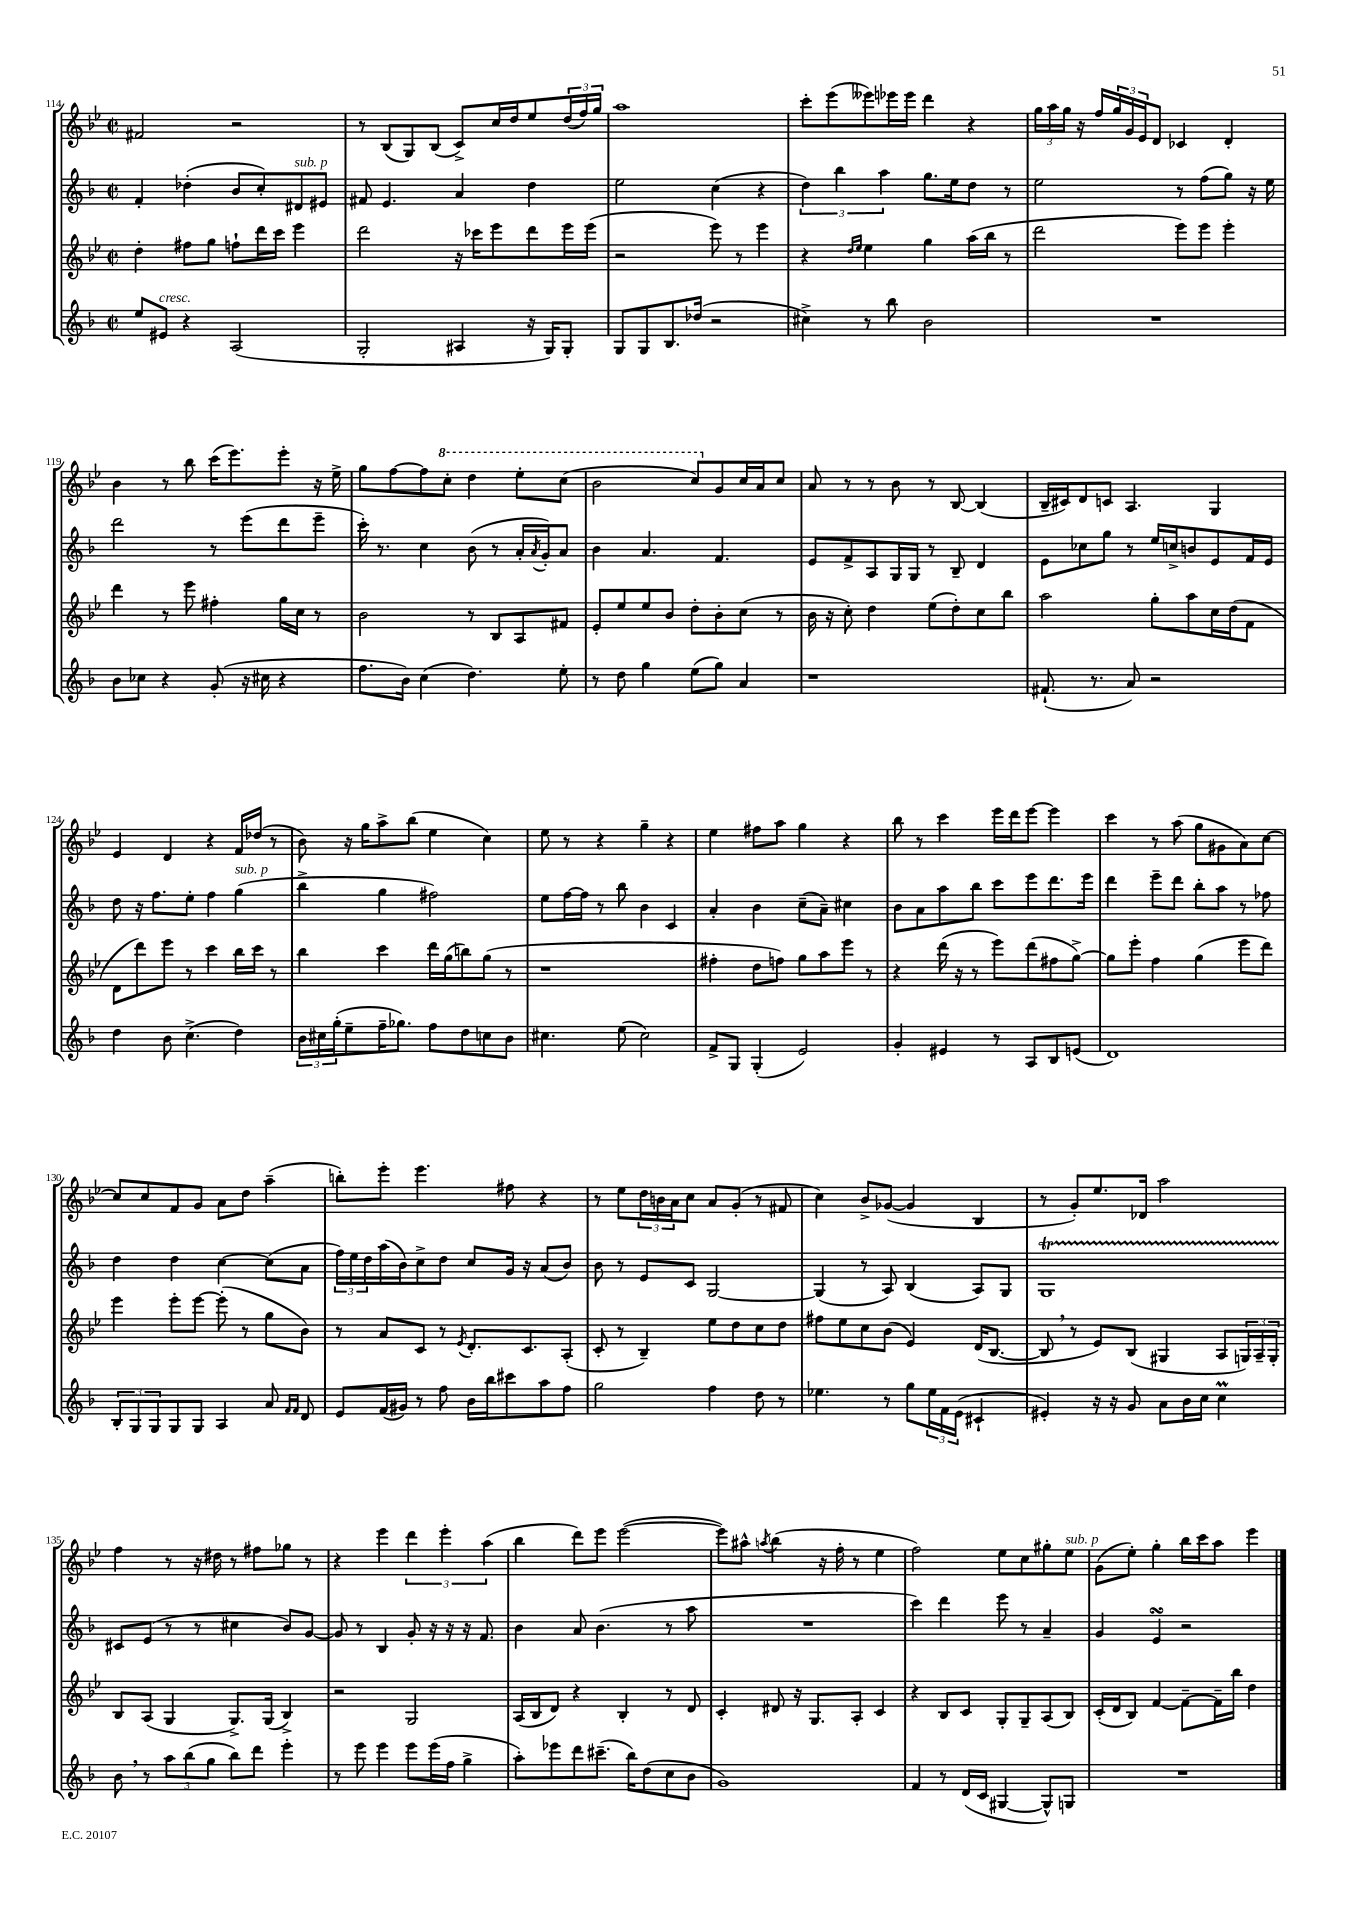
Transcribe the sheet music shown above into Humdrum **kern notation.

**kern	**kern	**kern	**kern
*staff4	*staff3	*staff2	*staff1
*clefG2	*clefG2	*clefG2	*clefG2
*k[b-]	*k[b-e-]	*k[b-]	*k[b-e-]
*M2/2	*M2/2	*M2/2	*M2/2
*met(c|)	*met(c|)	*met(c|)	*met(c|)
8ee/L	4dd'\	4f'/	2f#/
8e#/J	.	.	.
4r	8ff#\L	(4dd-'\	.
.	8gg\J	.	.
(2A/	8ff`\L	8b-/L	2r
.	16ddd\L	8cc'/)	.
.	16ccc\JJ	.	.
.	4eee-\	8d#/	.
.	.	8e#/J	.
=	=	=	=
2G'/	2ddd\	8f#/	8r
.	.	4.e/	(8B-/L
.	.	.	8G/)
.	.	.	(8B-/J
4A#/	16r	4a/	8c^/L)
.	16ccc-\LK	.	.
.	8eee-\	.	16cc/L
.	.	.	16dd/J
16r	8ddd\	4dd\	8ee-/
16G/LK)	.	.	.
8G'/J	16eee-\L	.	(24dd/L
.	.	.	24ff/)
.	(16eee-\JJ	.	.
.	.	.	24gg/JJ
=	=	=	=
8G/L	2r	2ee\	1aa
8G/	.	.	.
8.B-/	.	.	.
(16dd-/Jk	.	.	.
2r	8eee-\)	(4cc\	.
.	8r	.	.
.	4eee-\	4r	.
=	=	=	=
4cc#^\)	4r	6dd\)	8ccc'\L
.	.	.	(8eee-\
.	.	6bb-\	.
.	16qqdd/LL	.	.
.	16qqee-/JJ	.	.
8r	4ee-\	.	8eee--\)
.	.	6aa\	.
8bb-\	.	.	16eee-\L
.	.	.	16eee-\JJ
2b-\	4gg\	8.gg\L	4ddd\
.	.	16ee\k	.
.	(16aa\LL	8dd\J	4r
.	16bb-\JJ	.	.
.	8r	8r	.
=	=	=	=
1r	2ddd\	2ee\	24gg\LL
.	.	.	24aa\
.	.	.	24gg\JJ
.	.	.	16r
.	.	.	16ff/LL
.	.	.	24gg/
.	.	.	24g/
.	.	.	24e-/J
.	.	.	8d/J
.	8eee-\L)	8r	4c-/
.	8eee-\J	(8ff\L	.
.	4eee-'\	8gg\J)	4d'/
.	.	16r	.
.	.	16ee\	.
=	=	=	=
8b-\L	4ddd\	2ddd\	4b-\
8cc-\J	.	.	.
4r	8r	.	8r
.	8eee-\	.	8bb-\
(8g'/	4ff#'\	8r	(16ccc\LK
.	.	.	8.eee-\)
16r	.	(8eee\L	.
16cc#\	.	.	.
4r	16gg\LL	8ddd\	8eee-'\J
.	16cc\JJ	.	.
.	8r	8eee~\J	16r
.	.	.	16ee-^\
=	=	=	=
8.ff\L	2b-\	16ccc'\)	8gg\L
.	.	8.r	.
.	.	.	[8ff\
16b-\Jk)	.	.	.
(4cc\	.	4cc\	8ff\]
.	.	.	8ccc'\J
4.dd\)	8r	(8b-\	4ddd\
.	8B-/L	8r	.
.	8A/	16a'/LL	8eee-'\L
.	.	8qa/	.
.	.	16g'/J)	.
8ee'\	8f#/J	8a/J	(8ccc\J
=	=	=	=
8r	8e-'/L	4b-\	2bb-\
8dd\	8ee-/	.	.
4gg\	8ee-/	4.a/	.
.	8b-/J	.	.
(8ee\L	8dd'\L	.	8ccc/L)
8gg\J)	8b-'\	4.f/	8g/
4a/	(8cc\J	.	16cc/L
.	.	.	16a/J
.	8r	.	8cc/J
=	=	=	=
1r	16b-\	8e/L	8a/
.	16r	.	.
.	8cc'\)	8f^/	8r
.	4dd\	8A/	8r
.	.	16G/L	8b-\
.	.	16G/JJ	.
.	(8ee-\L	8r	8r
.	8dd'\)	8B-~/	[8B-/
.	8cc\	4d/	(4B-/]
.	8bb-\J	.	.
=	=	=	=
(8.f#`/	2aa\	8e\L	16B-~/LL
.	.	.	16c#/J)
.	.	8cc-\	8d/
8.r	.	.	.
.	.	8gg\J	8c/J
8a/)	.	8r	4.A/
2r	8gg'\L	16ee/LL	.
.	.	16cc^/J	.
.	8aa\	8b/	.
.	16cc\L	8e/	4G/
.	(16dd\J	.	.
.	8f\J	16f/L	.
.	.	16e/JJ	.
=	=	=	=
4dd\	8d\L	8dd\	4e-/
.	8ddd\)	16r	.
.	.	8.ff\L	.
8b-\	8eee-\J	.	4d/
(4.cc^\	8r	8ee'\J	.
.	4ccc\	4ff\	4r
4dd\)	16bb-\LL	(4gg\	16f/LL
.	16ccc\JJ	.	(16dd-/JJ
.	8r	.	8r
=	=	=	=
24b-\LL	4bb-\	4bb-^\	8b-\)
24cc#\	.	.	.
(24gg'\J	.	.	.
8ee~\	.	.	16r
.	.	.	16gg\LK
16ff~\K	4ccc\	4gg\	8aa^\
8.gg-\J)	.	.	.
.	.	.	(8bb-\J
8ff\L	16ddd\LL	2ff#\)	4ee-\
.	(16gg\J	.	.
8dd\	8bb\)	.	.
8cc\	(8gg\J	.	4cc\)
8b-\J	8r	.	.
=	=	=	=
4.cc#\	1r	8ee\L	8ee-\
.	.	[16ff\L	8r
.	.	16ff\]JJ	.
.	.	8r	4r
(8ee\	.	8bb-\	.
2cc#\)	.	4b-\	4gg~\
.	.	4c/	4r
=	=	=	=
8f^/L	4ff#'\	4a'/	4ee-\
8G/J	.	.	.
(4G'/	8dd\L	4b-\	8ff#\L
.	8ff\J)	.	8aa\J
2e/)	8gg\L	(8cc~\L	4gg\
.	8aa\	8a~\J)	.
.	8eee-\J	4cc#\	4r
.	8r	.	.
=	=	=	=
4g'/	4r	8b-\L	8bb-\
.	.	8a\	8r
4e#/	(16ddd\	8aa\	4ccc\
.	16r	.	.
.	8r	8bb-\J	.
8r	8eee-\L)	8ccc\L	16eee-\LL
.	.	.	16ddd\J
8A/L	(8ddd\	8eee\	[8eee-\J
8B-/	8ff#\	8.ddd\	4eee-\]
(8e/J	[8gg^\J)	.	.
.	.	16eee\Jk	.
=	=	=	=
1d)	8gg\]L	4ddd\	4ccc\
.	8eee-'\J	.	.
.	4ff\	8eee~\L	8r
.	.	8ddd\J	(8aa\
.	(4gg\	8bb-'\L	8gg\L
.	.	8aa\J	8g#\
.	8eee-\L	8r	8a\)
.	8ddd\J)	8ff-\	[8cc\J
=	=	=	=
12B-'/L	4eee-\	4dd\	8cc/]L
12G/	.	.	.
.	.	.	8cc/
12G/	.	.	.
8G/	8eee-'\L	4dd\	8f/
8G/J	[8eee-\J	.	8g/J
4A/	(8eee-'\]	[4cc\	8a\L
.	8r	.	8dd\J
8a/	8gg\L	(8cc\]L	(4aa~\
16qqf/LL	.	.	.
16qqf/JJ	.	.	.
8d/	8b-\J)	8a\J	.
=	=	=	=
8e/L	8r	24ff\LL)	8bb'\L)
.	.	24ee\	.
.	.	24dd\	.
(16f/L	8a/L	(16aa\	8eee-'\J
16g#/JJ)	.	16b-\J)	.
8r	8c/J	8cc^\	4.eee-\
8ff\	8r	8dd\J	.
.	8qe-/	.	.
16b-\LL	8.d'/L	8cc/L	.
16bb-\J	.	.	.
8ccc#\	.	16g/Jk	8ff#\
.	8.c/	16r	.
8aa\	.	(8a/L	4r
8ff\J	(8A'/J	8b-/J)	.
=	=	=	=
2gg\	8c'/	8b-\	8r
.	8r	8r	8ee-\L
.	4B-~/)	8e/L	24dd\L
.	.	.	24b\
.	.	.	24a\J
.	.	8c/J	8cc\J
4ff\	8ee-\L	[2G/	8a/L
.	8dd\	.	(8g'/J
8dd\	8cc\	.	8r
8r	8dd\J	.	8f#/
=	=	=	=
4.ee-\	8ff#\L	(4G/]	4cc\)
.	8ee-\	.	.
.	8cc\	8r	8b-^/L
8r	(8b-\J	8A/)	([8g-/J
8gg\L	4e-/)	(4B-/	4g-/]
24ee-\L	.	.	.
24f\	.	.	.
(24e\JJ	.	.	.
4c#`/	(16d/LK	8A/L)	4B-/
.	[8.B-/J	.	.
.	.	8G/J	.
=	=	=	=
4e#'/)	8B-/]	1G	8r
.	8r	.	8g'/L)
16r	8e-/L)	.	8.ee-/
16r	.	.	.
8g/	(8B-/J	.	.
.	.	.	16d-/Jk
8a\L	4G#/	.	2aa\
16b-\L	.	.	.
16cc\JJ	.	.	.
4cc\	8A/L	.	.
.	24G/L)	.	.
.	24A~/	.	.
.	24G'/JJ	.	.
=	=	=	=
8b-\	8B-/L	8c#/L	4ff\
8r	(8A/J	(8e/J	.
12aa\L	4G/	8r	8r
(12bb-\	.	.	.
.	.	8r	16r
12gg\J	.	.	.
.	.	.	16dd#\
8bb-\L)	8.G^/L)	4cc#\	8r
8ddd\J	.	.	8ff#\L
.	(16G/Jk	.	.
4eee'\	4B-^/)	8b-/L)	8gg-\J
.	.	[8g/J	8r
=	=	=	=
8r	2r	8g/]	4r
8eee\	.	8r	.
4eee\	.	4B-/	4eee-\
8eee\L	2G/	8g'/	6ddd\
(16eee\L	.	16r	.
.	.	.	6eee-'\
16ff\JJ	.	16r	.
4gg^\	.	16r	.
.	.	8.f/	.
.	.	.	(6aa\
=	=	=	=
8aa'\L)	(16A/LL	4b-\	4bb-\
.	16B-/J	.	.
8eee-\	8d/J)	.	.
8ddd\	4r	8a/	8ddd\L)
(8.ccc#~\J	.	(4.b-\	8eee-\J
.	4B-'/	.	([2eee-\
16bb-\LK)	.	.	.
(8dd\	.	.	.
8cc\	8r	8r	.
8b-\J	8d/	8aa\	.
=	=	=	=
1g)	4c'/	1r	8eee-\]L)
.	.	.	8aa#^^\J
.	.	.	8qaa/
.	8d#/	.	(4bb-\
.	16r	.	.
.	8.G/L	.	.
.	.	.	16r
.	.	.	16ff'\
.	8A'/J	.	8r
.	4c/	.	4ee-\
=	=	=	=
4f/	4r	4ccc\)	2ff\)
8r	8B-/L	4ddd\	.
(16d/LL	8c/J	.	.
16c/JJ	.	.	.
[4G#/	8G'/L	8eee\	8ee-\L
.	8G~/	8r	8cc\
8G#^^/]L)	(8A/	4a~/	8gg#'\
8G/J	8B-/J)	.	8ee-\J
=	=	=	=
1r	(16c'/LL	4g/	(8g\L
.	16d/J	.	.
.	8B-/J)	.	8ee-'\J)
.	[4f/	4e/	4gg'\
.	8f~\_L	2r	16bb-\LL
.	.	.	16ccc\J
.	16f~\]L	.	8aa\J
.	16bb-\JJ	.	.
.	4dd\	.	4eee-\
==	==	==	==
*-	*-	*-	*-
